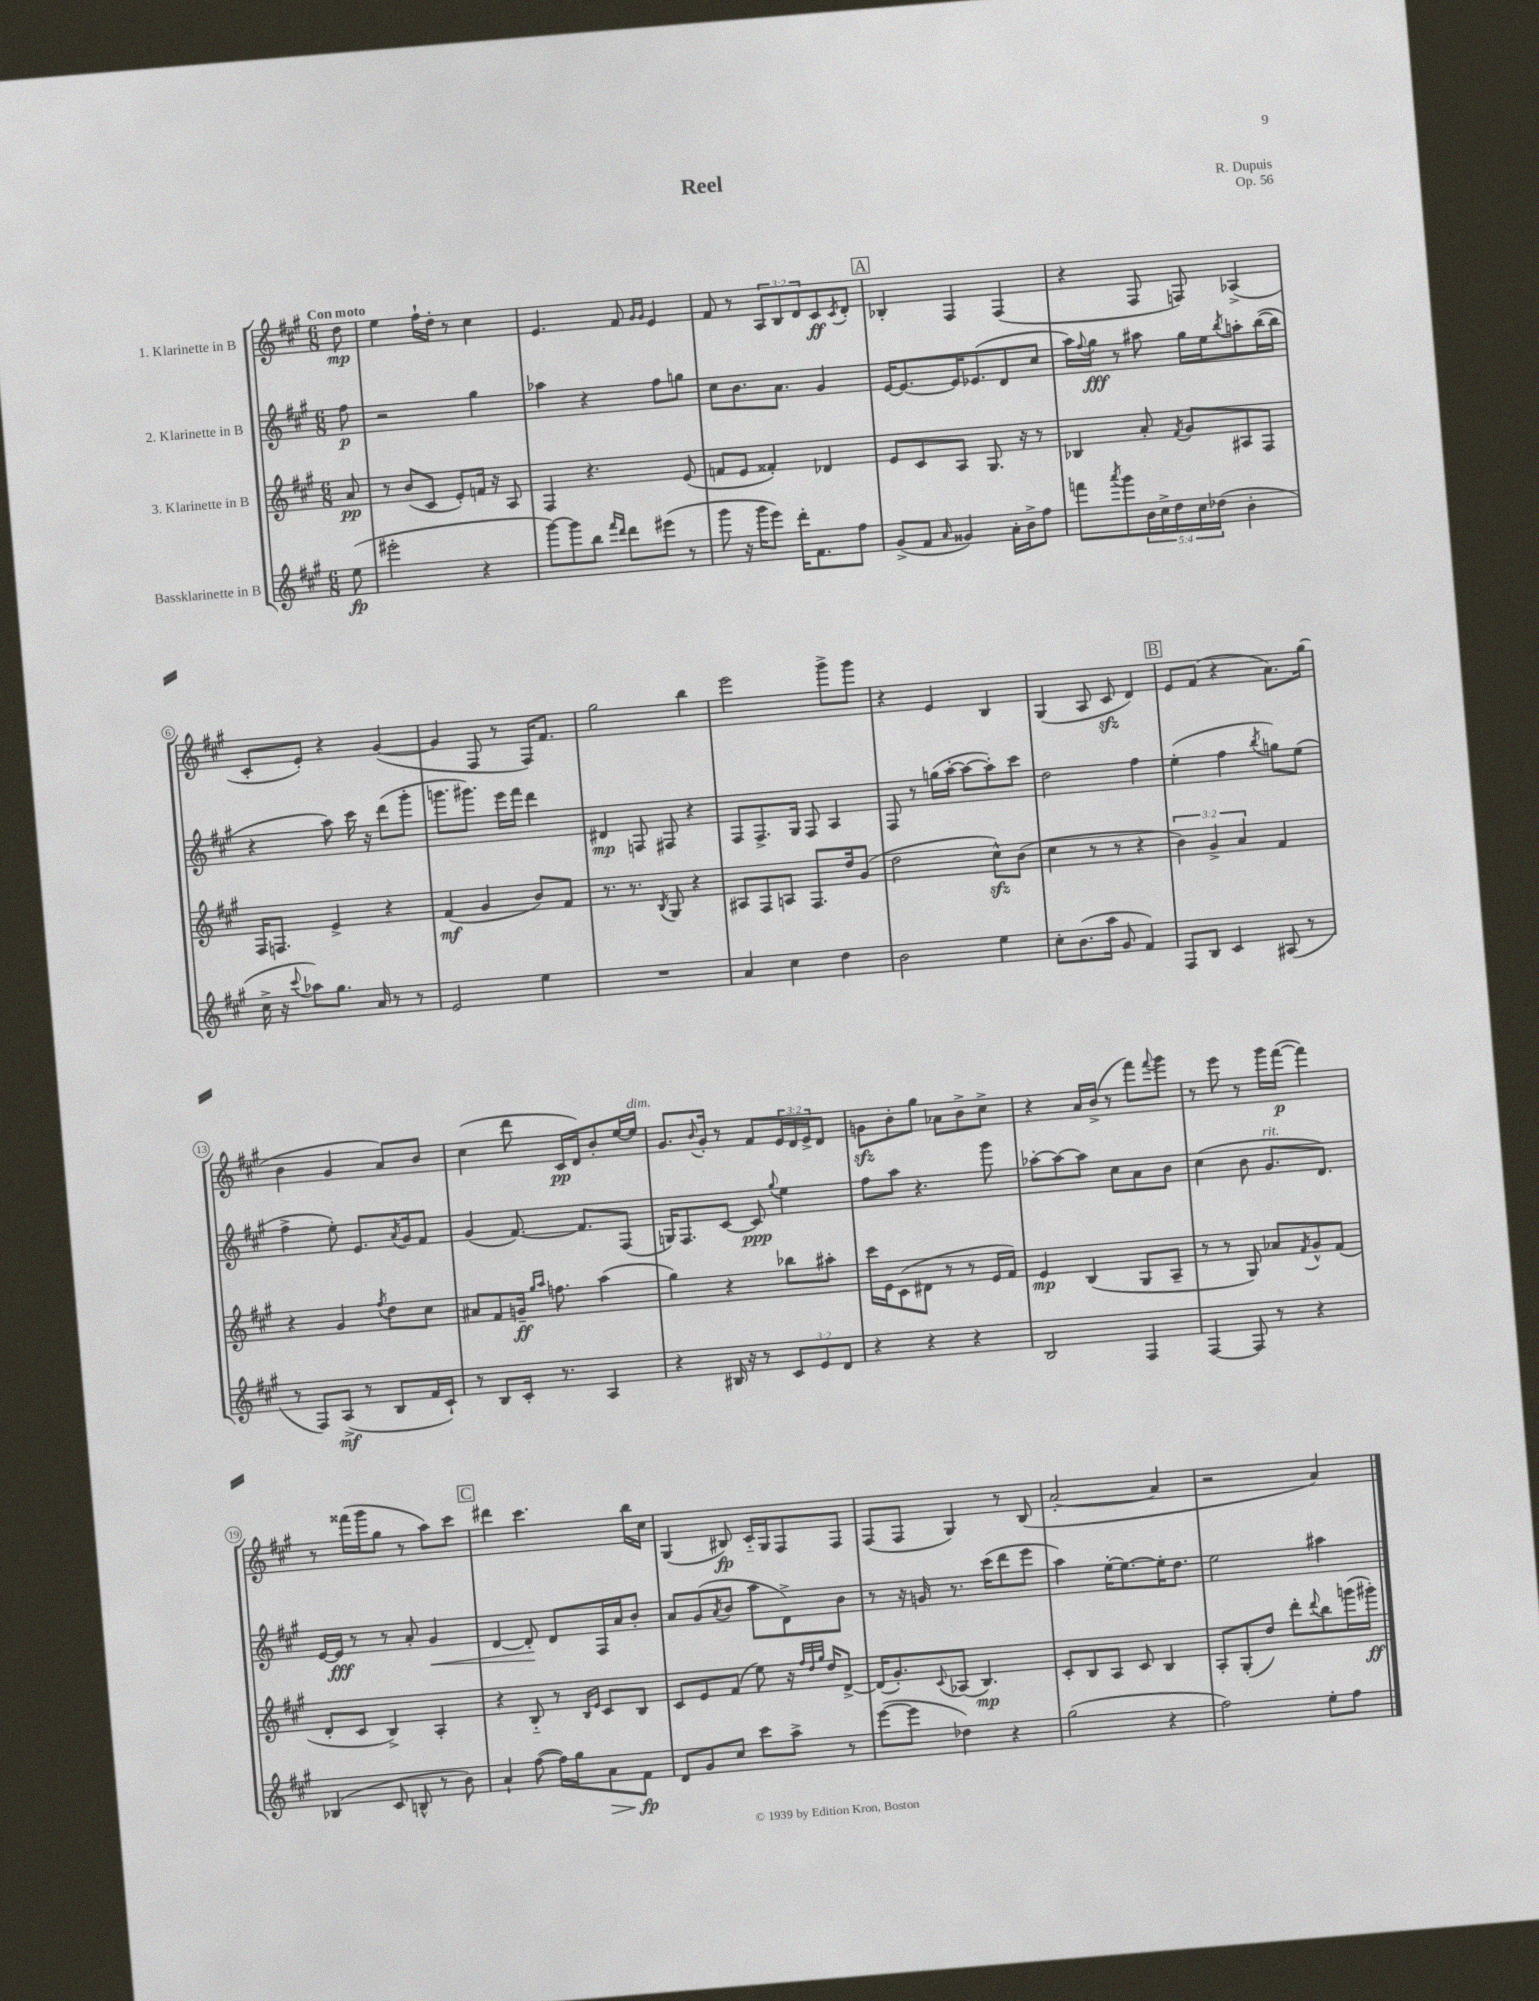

**kern	**kern	**kern	**kern
*staff4	*staff3	*staff2	*staff1
*clefG2	*clefG2	*clefG2	*clefG2
*k[f#c#g#]	*k[f#c#g#]	*k[f#c#g#]	*k[f#c#g#]
*M6/8	*M6/8	*M6/8	*M6/8
(8ee	8a	8ff#	8dd
=	=	=	=
2eee#'	8r	2r	4ee
.	(8b	.	.
.	8c#	.	16ff#`
.	.	.	16dd'
.	8e')	.	8r
4r	16f	4gg#	4cc#
.	16r	.	.
.	8A	.	.
=	=	=	=
[8ggg#)	4F#	4aa-	4.e
8ggg#]	.	.	.
8bb	4.r	4r	.
16qqfff#	.	.	.
16qqddd	.	.	.
8ddd	.	.	8f#
.	.	.	16qqg#
.	.	.	16qqg#
(8eee#	.	8ff#	4e
8r	(8e	8gg	.
=	=	=	=
8ggg#	8f	8cc#	8f#
16r	8e	8.b	8r
16ggg#	.	.	.
8eee)	4f##')	.	12A
.	.	8.a	.
.	.	.	12B
16ddd'	.	.	.
.	.	.	12d
8.f#	.	.	.
.	4d-	4g#	8c#
.	.	.	8qc#
8ff#	.	.	8d'
=	=	=	=
(8g#^	8e	[16e	4B-'
.	.	8.e_	.
8f#	8c#	.	.
16qqa	.	.	.
4g##)	8A	16e]	4F#
.	.	(8.e-	.
.	8.G#	.	.
16a'	.	8d	(4F#
16b^	16r	.	.
8ff#	8r	8cc#	.
=	=	=	=
8fff	4B-	16aa)	4r
.	.	8qqff#	.
.	.	16gg#	.
8qaaa	.	.	.
8ggg#	.	8r	.
20b	8a'	8aa#	8F#
20cc#^	.	.	.
20dd	.	.	.
.	8qf#	.	.
.	8g#	16gg#	8F)
20cc#	.	.	.
.	.	16ee	.
(20dd-	.	.	.
.	.	8qbb	.
4b'	8A#	8aa'	(4A-^
.	8F#	([16bb	.
.	.	16bb]	.
=	=	=	=
16cc#^	16F#	4r	8c#'
16r	8.F	.	.
8qqccc#	.	.	.
8aa-)	.	.	8e')
8.gg#	4e^	8aa)	4r
.	.	16ccc#	.
16a	.	16r	.
8r	4r	(8ddd	([4g#
8r	.	8ggg#'	.
=	=	=	=
2e	(4f#	8.ggg	4g#]
.	.	8.ggg#)	.
.	4g#	.	8F#
.	.	16eee	8r
.	.	16fff#	.
4ee	8b)	4ddd	16F#)
.	.	.	8.f#
.	8f#	.	.
=	=	=	=
2.r	8.r	4d#	2gg#
.	8.r	.	.
.	.	8F	.
.	8qB	.	.
.	8G#	8F#	.
.	4r	4r	4bb
=	=	=	=
4a	8A#	8F#	2eee
.	8F#	8.F#^	.
4cc#	8A	.	.
.	.	16G#	.
.	8.F#	8F#	.
4dd	.	4A	8ggg#^
.	16dd	.	.
.	(8g#	.	8ggg#
=	=	=	=
2b	2dd	8F#	4r
.	.	8r	.
.	.	(16gg	4e
.	.	[16aa'	.
.	.	8aa_	.
4ee	8cc#^^)	8aa'])	4B
.	(8b	8ccc#	.
=	=	=	=
8cc#'	4cc#	2dd	(4G#
(8.b	.	.	.
.	8r	.	8A
16aa	.	.	.
8g#	8r	.	8c#
4f#)	4r	4ff#	4d)
=	=	=	=
8F#	6b)	(4ee'	8e
8B	.	.	(8f#
.	6g#^	.	.
4c#	.	4ff#	4r
.	6a	.	.
.	.	8qbb	.
(8A#	4f#	8gg)	8.a)
8r	.	(8ee	.
.	.	.	(16gg#
=	=	=	=
8r	4r	4ff#^	4b
8F#)	.	.	.
(8A^	4g#	8ee')	4g#
8r	.	8.e	.
.	8qff#	.	.
8B	8dd	.	8a)
.	.	8qa	.
.	.	16g#	.
16f#	8cc#	8f#	8b
16c#`)	.	.	.
=	=	=	=
8r	8a#	(4g#	(4cc#
8B	8f#	.	.
16c#'	16g~	[8.f#)	8ddd
.	16qqgg#	.	.
.	16qqaa	.	.
8.r	8.ff	.	.
.	.	.	16c#
.	.	8.f#]	16d)
4A	(4aa	.	8b'
.	.	(8F#	[16ee
.	.	.	16ee]
=	=	=	=
4r	4gg#)	16G)	8.g#
.	.	8.F#	.
.	.	.	8qqb
.	.	.	16g#'
16B#	4r	[8c#	8r
16r	.	.	.
8r	.	8c#]	8f#
.	.	8qqgg#	.
12c#	8bb-	4ee	24e
.	.	.	24d
12e	.	.	24e^
.	8aa#'	.	8d
12d	.	.	.
=	=	=	=
4r	16ccc#	8ff#	8g
.	16e	.	.
.	(8c#	8aa	8b'
4r	8d#	4.r	8gg#
.	8r	.	8a-
4r	8r	.	8b^
.	16e	8ggg#	8cc#^
.	16f#)	.	.
=	=	=	=
2B	4e	[8aa-'	4r
.	.	8aa-_	.
.	(4B	8aa-]	16a
.	.	.	(16b^
.	.	8cc#	8r
4F#	8G#	8a	8fff#)
.	.	.	8qqfff#
.	8A~	8b	8ggg#
=	=	=	=
[4F#	8r	(4cc#	8r
.	8r	.	8eee
8F#]	8G#)	8b	8r
8r	8a-	8.g#	16ggg#
.	.	.	([16fff#
.	8qf#	.	.
4r	8g#^^	.	4fff#])
.	.	8.d)	.
.	(8f#	.	.
=	=	=	=
(4B-	8d'	[16e	8r
.	.	16e]	.
.	8c#	8r	(16fff##
.	.	.	16ggg#
8c#	4B^)	8r	8gg#
8B^^	.	8a'	8r
8r	4A'	4g#	8aa)
8b)	.	.	8ccc#
=	=	=	=
4a`	4r	[4d	4ddd#
([8ff#	8B'~	8d']	4.ccc#
16ff#])	8r	8d	.
16gg#	.	.	.
.	16qqB	.	.
.	16qqe	.	.
8a	8c#	16F#	.
.	.	16a	.
8f#	8B	8b'	16bb
.	.	.	16cc#
=	=	=	=
8d	8c#	8a	(4G#
8g#	8e	(8g#	.
.	.	8qa	.
8cc#	(8f#	8b	8B#)
8ccc#	8ee)	8aa	16c#'~
.	.	.	16G#
8aa^	16r	8d^)	8F#
.	32qqff#	.	.
.	32qqdd	.	.
.	32qqgg#	.	.
.	16dd	.	.
8r	[8d^	8b	8F#
=	=	=	=
([8eee	(16d]	8r	(8F#
.	8.g#')	.	.
8eee]	.	16r	8F#
.	.	16g	.
.	8qqc#	.	.
4dd-)	(8A-	8.r	4G#)
.	4.B)	.	.
.	.	(16ccc#	.
4r	.	8ddd	8r
.	.	8eee	(8B
=	=	=	=
(2gg#	8c#'	4aa)	[2a'
.	8B	.	.
.	8A	[16ee'	.
.	.	8.ee_	.
.	8c#	.	.
4r	4B	16ee']	4a]
.	.	8.dd	.
=	=	=	=
2ff#)	8A'	2ee	2r
.	(8G#'	.	.
.	8dd)	.	.
.	8ddd'	.	.
.	8qqddd	.	.
8ee'	8bb	4aa#	4a)
8ff#	(16ggg	.	.
.	16ggg#')	.	.
==	==	==	==
*-	*-	*-	*-
